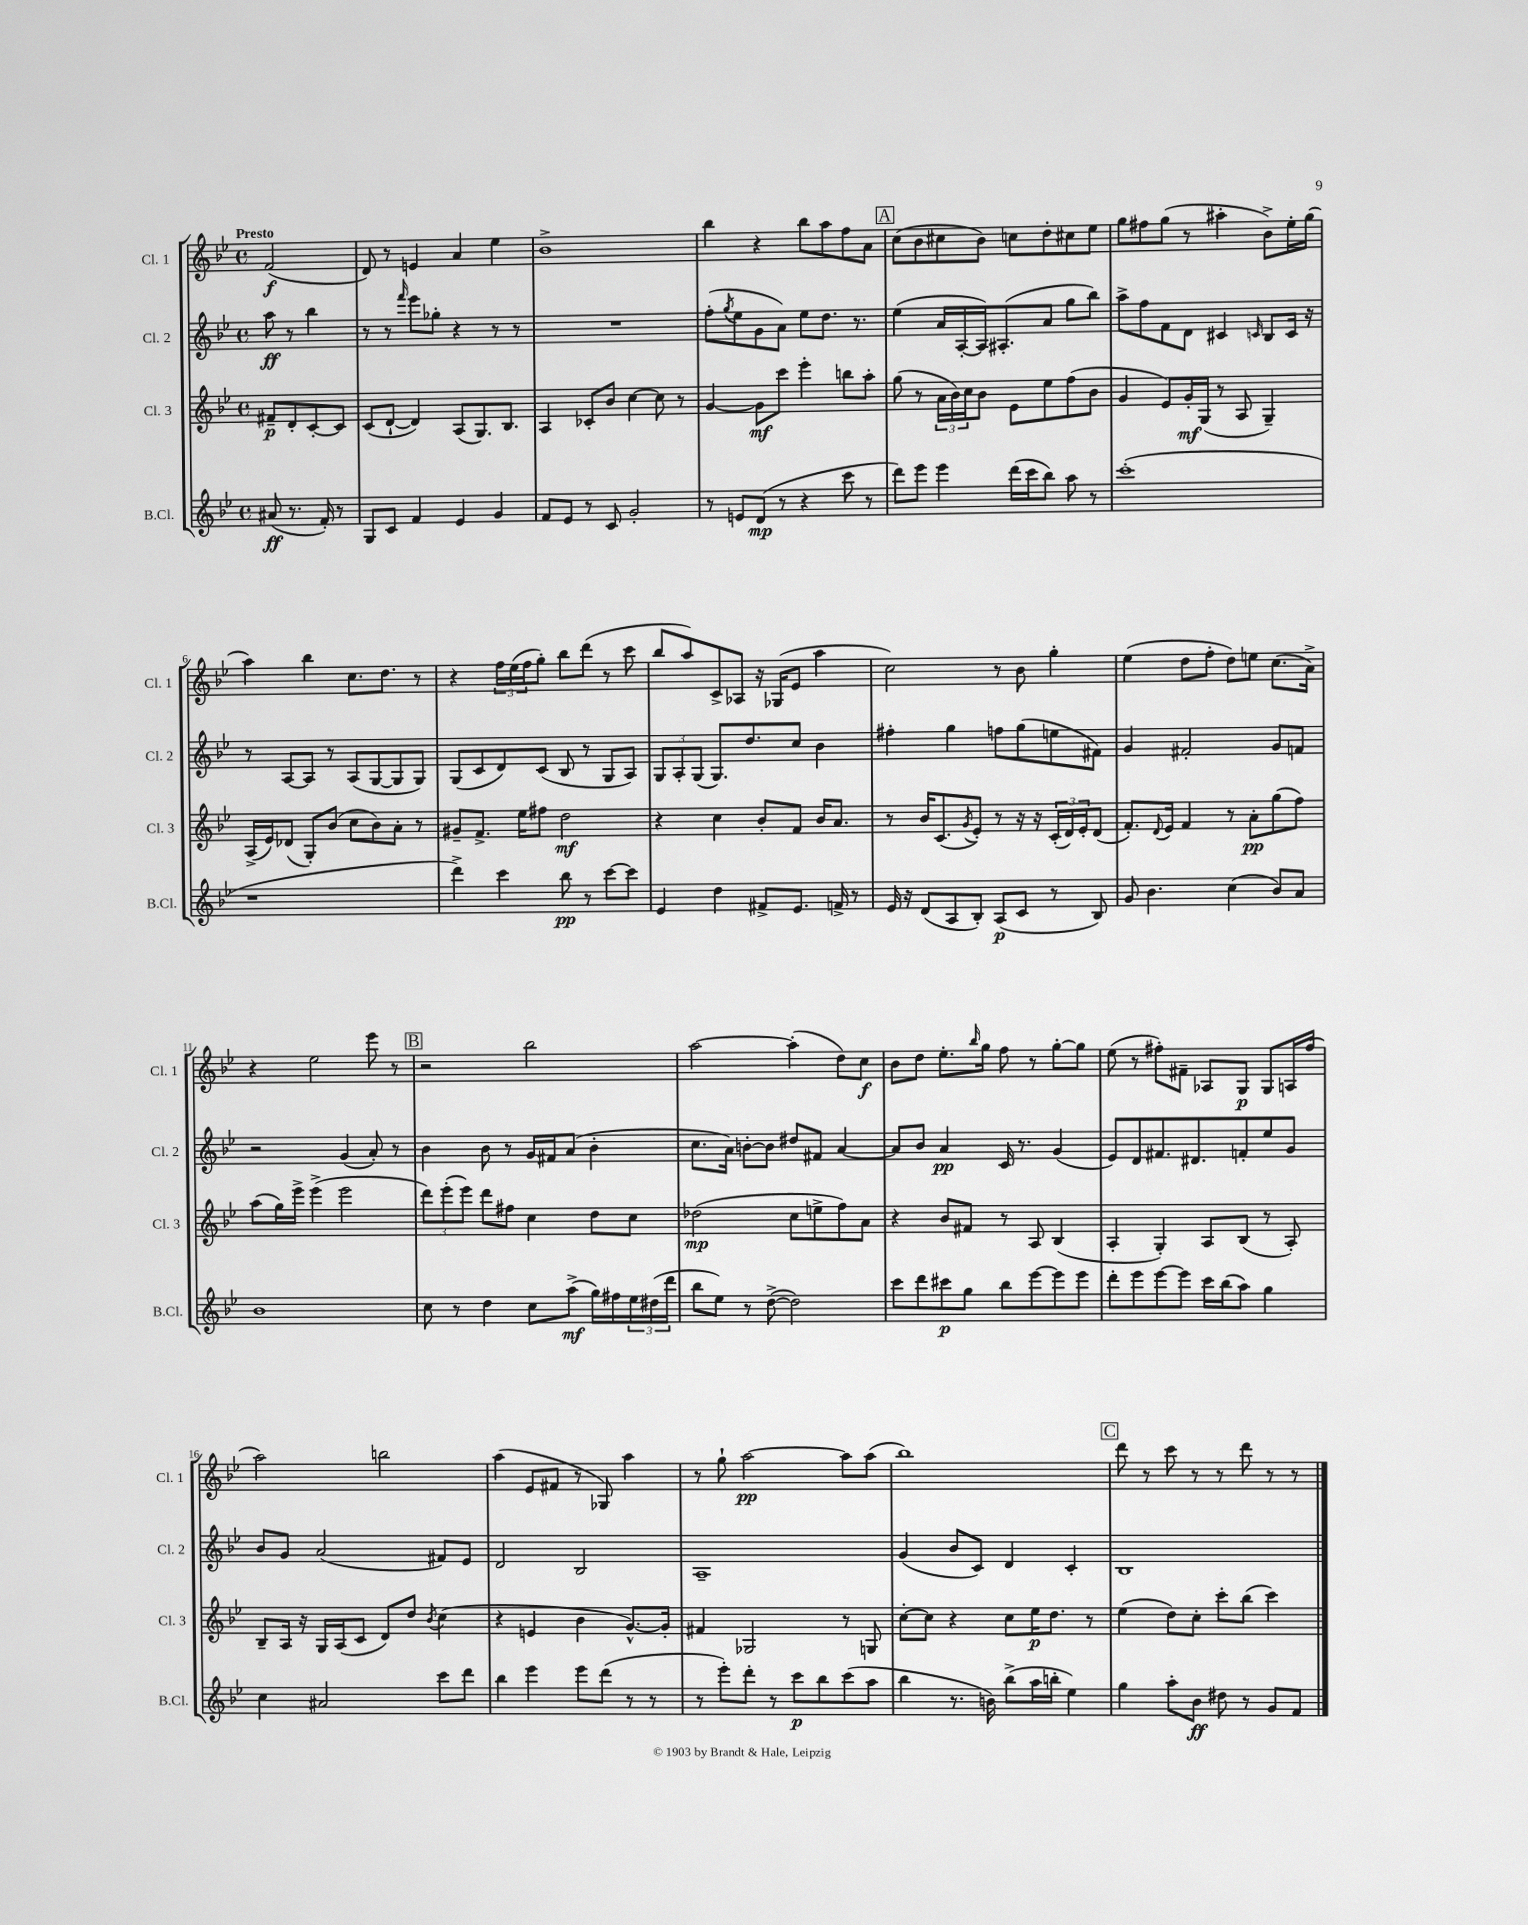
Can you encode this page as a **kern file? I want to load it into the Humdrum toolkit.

**kern	**kern	**kern	**kern
*staff4	*staff3	*staff2	*staff1
*clefG2	*clefG2	*clefG2	*clefG2
*k[b-e-]	*k[b-e-]	*k[b-e-]	*k[b-e-]
*M4/4	*M4/4	*M4/4	*M4/4
*met(c)	*met(c)	*met(c)	*met(c)
(8a#	8f#~	8aa	(2f
8.r	8d'	8r	.
.	[8c'	4bb-	.
16f')	.	.	.
8r	8c]	.	.
=	=	=	=
8G	(8c	8r	8d)
8c	[8d`	8r	8r
.	.	16qqfff	.
4f	4d])	8eee-	4e
.	.	8gg-'	.
4e-	(8A	4r	4a
.	8.G)	.	.
4g	.	8r	4ee-
.	8.B-	.	.
.	.	8r	.
=	=	=	=
8f	4A	1r	1b-^
8e-	.	.	.
8r	8c-'	.	.
8c	8b-	.	.
2g'	[4cc	.	.
.	8cc]	.	.
.	8r	.	.
=	=	=	=
8r	[4g	(8ff'	4bb-
.	.	8qgg	.
8e	.	8ee-	.
(8d	8g]	8g	4r
8r	8ccc	8a)	.
4r	4eee-'	8ee-	8bb-
.	.	8.dd	8aa
8ccc	8bb	.	8ff
.	.	8.r	.
8r	8aa'	.	8a
=	=	=	=
8ddd)	(8gg	(4ee-	(8cc
8eee-	8r	.	8b-
4eee-	24a	16a	8cc#
.	24b-)	.	.
.	.	[16A'	.
.	24cc	.	.
.	8b-	16A])	8b-)
.	.	(8.A#'	.
(16ddd	8e-	.	8cc
16ccc	.	.	.
8bb-)	8ee-	8a	8dd'
8aa	(8ff	8gg	8cc#
8r	8b-	8bb-)	8ee-
=	=	=	=
(1ccc'	4g	8aa^	8gg
.	.	8ff	8ff#
.	8e-)	8f	(8gg
.	16g'	8d	8r
.	(16G	.	.
.	8r	4c#	4aa#'
.	8A	.	.
.	.	16qqc	.
.	4G~)	8B-	8b-^)
.	.	16c	16ee-'
.	.	16r	(16gg
=	=	=	=
1r	(16A^	8r	4aa)
.	16e-)	.	.
.	(8d-	[8A	.
.	8G')	8A]	4bb-
.	(8b-	8r	.
.	8cc	(8A	8.cc
.	8b-)	[8G	.
.	.	.	8.dd
.	8a'	8G]	.
.	8r	8G)	8r
=	=	=	=
4ddd^)	8g#~	(8G	4r
.	8.f^	8c	.
4ccc	.	8d)	24ff
.	.	.	(24ee-
.	16ee-	.	.
.	.	.	24ff
.	8ff#	(8c	8gg')
8bb-	2dd	8B-	8bb-
8r	.	8r	(8ddd
[8ccc	.	8G	8r
8ccc]	.	8A)	8ccc
=	=	=	=
4e-	4r	12G	8bb-
.	.	12A'	.
.	.	.	8aa)
.	.	(12G	.
4dd	4cc	8.G)	8c^
.	.	.	8A-
.	.	8.dd	.
8f#^	8b-'	.	16r
.	.	.	(16G-
8.e-	8f	8cc	8e-
.	16b-	4b-	4aa
16f^	8.a	.	.
8r	.	.	.
=	=	=	=
16e-	8r	4ff#'	2cc)
16r	.	.	.
(8d	16b-	.	.
.	(8.c	.	.
8A	.	4gg	.
.	8qg	.	.
8B-')	8e-')	.	.
(8A	8r	8ff	8r
8c	16r	(8gg	8b-
.	16r	.	.
8r	(24c'	8ee	4gg'
.	24d)	.	.
.	24e-'	.	.
8B-)	(8d	8f#)	.
=	=	=	=
8g	8.f')	4g	(4ee-
4.b-	.	.	.
.	8qqd	.	.
.	16e-	.	.
.	4f	2f#'	8dd
.	.	.	8ff'
(4cc	8r	.	8dd)
.	8a'	.	8ee
8b-)	(8gg	8g	(8.cc
8a	8ff)	8f	.
.	.	.	16a^)
=	=	=	=
1b-	(8aa	2r	4r
.	16gg)	.	.
.	16eee-^	.	.
.	(4eee-^	.	2ee-
.	2eee-	(4g	.
.	.	8a')	8eee-
.	.	8r	8r
=	=	=	=
8cc	12ddd)	4b-	2r
.	(12eee-'	.	.
8r	.	.	.
.	12eee-)	.	.
4dd	8ddd	8b-	.
.	8ff#	8r	.
8cc	4cc	16g	2bb-
.	.	16f#	.
(8aa^	.	(8a	.
16gg)	8dd	4b-'	.
16ff#	.	.	.
24ee-	8cc	.	.
(24dd#	.	.	.
24ddd	.	.	.
=	=	=	=
8bb-	(2dd-	8.cc	[2aa
8ee-)	.	.	.
.	.	16a)	.
8r	.	[8b'	.
([8dd^	.	8b]	.
2dd])	8cc	8dd#	(4aa']
.	8ee^	8f#	.
.	8ff)	[4a	8dd)
.	8a	.	8cc
=	=	=	=
8ccc	4r	8a]	8b-
8ddd	.	8b-	8dd
8ccc#	8b-	4a	8.ee-'
8gg	8f#	.	.
.	.	.	16qqbb-
.	.	.	16gg
8bb-	8r	16c	8ff
.	.	8.r	.
[8eee-	8A	.	8r
8eee-]	(4B-	(4g	[8gg'
8eee-	.	.	8gg]
=	=	=	=
8ddd'	4A'	8e-)	(8ee-
8eee-	.	8d	8r
[8eee-	4G')	8.f#	8ff#')
8eee-]	.	.	8f#~
.	.	8.d#	.
16ccc	8A	.	8A-
(16bb-	.	.	.
8aa)	(8B-	8f'	8G
4gg	8r	8ee-	8G
.	8A')	8g	16A
.	.	.	(16ff#
=	=	=	=
4cc	8B-~	8b-	2aa)
.	16A	8g	.
.	16r	.	.
2a#	16G	(2a	.
.	(16A	.	.
.	8c	.	.
.	8d)	.	2bb
.	8dd	.	.
.	8qb-	.	.
8ccc	(4cc	8f#)	.
8ddd	.	8e-	.
=	=	=	=
4bb-	4r	2d	(4aa
4eee-	4e	.	8e-
.	.	.	8f#
8eee-	4b-	2B-	8r
(8ddd	.	.	8G-)
8r	[8.g^^)	.	4aa
8r	.	.	.
.	16g']	.	.
=	=	=	=
8r	4f#	1A~	8r
8eee-')	.	.	8gg`
8ddd'	2G-	.	[2aa
8r	.	.	.
8ccc	.	.	.
8bb-	.	.	.
(8ccc	8r	.	8aa]
8aa	8G	.	(8aa
=	=	=	=
4bb-	[8cc'	(4g	1bb-)
.	8cc]	.	.
8.r	4r	8b-	.
.	.	8c)	.
16b)	.	.	.
(8bb-^	8cc	4d	.
16aa	16ee-	.	.
16bb'	8.dd	.	.
4ee-)	.	4c'	.
.	8r	.	.
=	=	=	=
4gg	(4ee-	1B-	8ddd
.	.	.	8r
8aa'	8dd)	.	8ccc
8b-	8cc'	.	8r
8dd#	8ccc'	.	8r
8r	(8bb-	.	8ddd
8g	4ccc)	.	8r
8f	.	.	8r
==	==	==	==
*-	*-	*-	*-
